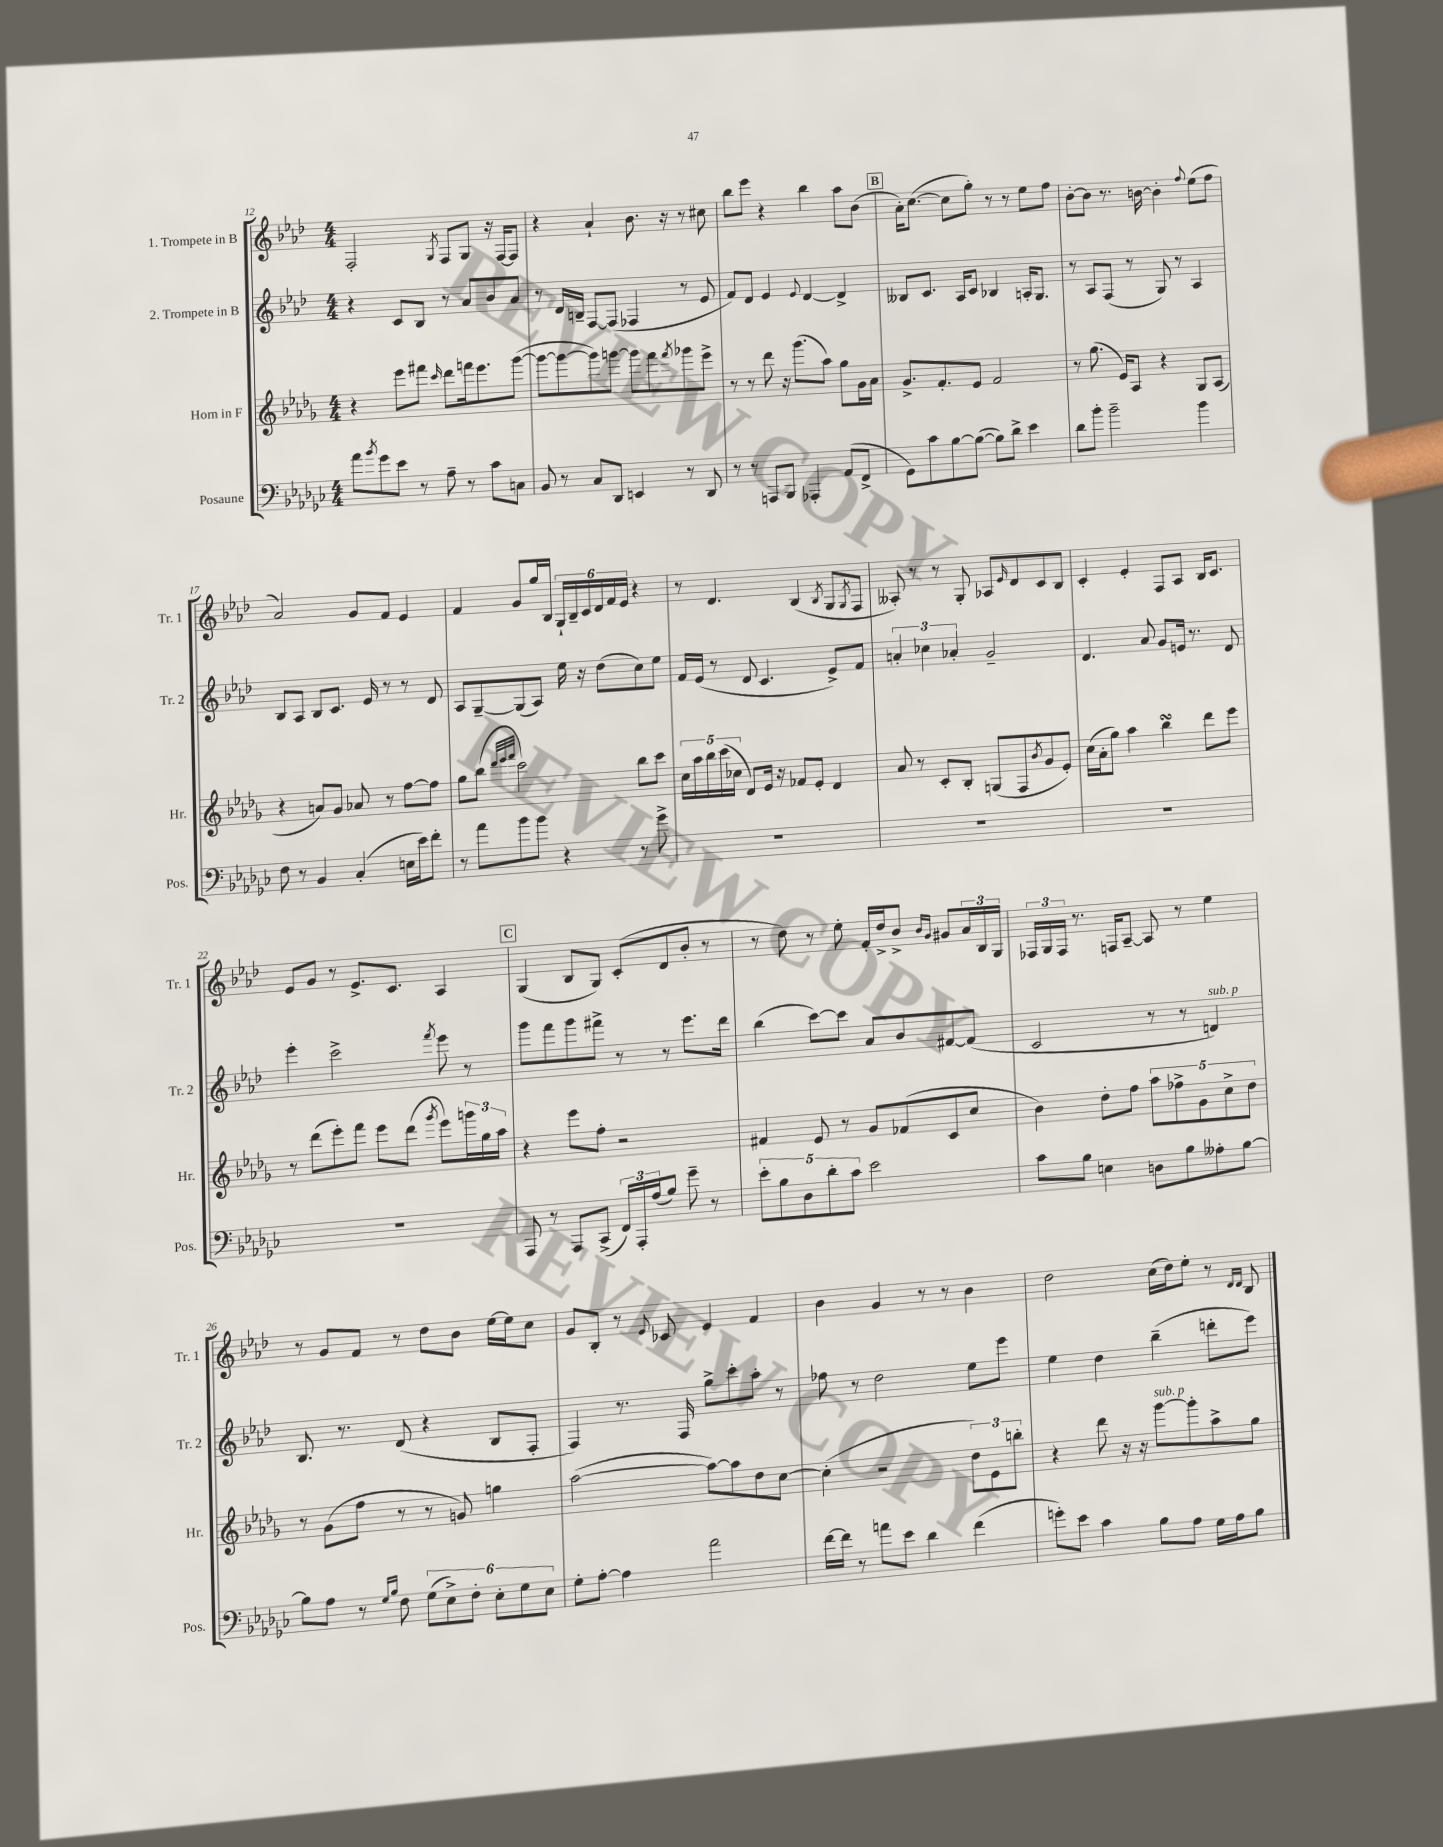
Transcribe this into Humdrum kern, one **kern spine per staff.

**kern	**kern	**kern	**kern
*part4	*part3	*part2	*part1
*staff4	*staff3	*staff2	*staff1
*I"Posaune	*I"Horn in F	*I"2. Trompete in B	*I"1. Trompete in B
*I'Pos.	*I'Hr.	*I'Tr. 2	*I'Tr. 1
*clefF4	*clefG2	*clefG2	*clefG2
*k[b-e-a-d-g-c-]	*k[b-e-a-d-g-]	*k[b-e-a-d-]	*k[b-e-a-d-]
*M4/4	*M4/4	*M4/4	*M4/4
=12	=12	=12	=12
8a-\L	4r	4r	2F'/
8qb-/	.	.	.
8g-\	.	.	.
8e-\J	8eee-\L	8c/L	.
8r	8fff#X\J	8B-/J	.
.	16qqccc/	.	8qG/
8A-~\	8ddd-\L	8r	8F/L
8r	16fffn\k	8a-/L	8G/J
.	8.eee-\	.	.
8c-\L	.	8b-/	16r
.	.	.	[16F/KL
8Cn\J	([8ggg-\J	8a-/J	8F/J]
=13	=13	=13	=13
8BB-/	8ggg-\L_	8r	4r
8r	8ggg-\_	16d-/LL	.
.	.	16Bn~/JJ	.
8C-/L	8ggg-\])	[8F/L	4a-`/
8DD-/J	[8gggn\J	(8F/J]	.
4EEn/	8ggg\L]	4F-X/	8.b-\
.	8fff\	.	.
.	.	.	16r
.	8qfff/	.	.
8r	8ggg-X\	8r	8r
8DD-/	8eee-^\J	8e-/	8cc#X\
=14	=14	=14	=14
8r	8r	8f/L)	8bb-\L
8r	8r	8d-/J	8eee-\J
8AAAn/L	8ddd-\	4e-/	4r
8BBB-/J	16r	.	.
.	(8.ggg-\L	.	.
.	.	8qqe-/	.
4AAA-X'/	.	[4d-/	4bb-\
.	8aa-\J)	.	.
(8AA-/L	8gg-\L	4d-^/]	8aa-\L
8FF^/J	16g-\L	.	(8b-\J
.	16a-\JJ	.	.
!!LO:REH:place=s1:t=B
=15	=15	=15	=15
8GG-\L)	8.g-^/L	8B--X/L	16a-'\KL)
.	.	.	([8.cc\J
8c-\	.	8.c/J	.
.	8.f'/	.	.
[8B-\	.	.	8cc\L]
.	.	16A-/KL	.
(8B-\J_	8e-/J	8c/J	8gg'\J)
8B-\L])	2f/	4B-X/	8r
8d-^\J	.	.	8r
4e-\	.	16An'/KL	8ee-\L
.	.	8.G/J	.
.	.	.	8ff\J
=16	=16	=16	=16
8d-\L	8r	8r	[8b-'\L
8b-'\J	(8.gg-\	8A-/L	8b-\J]
2b-~\	.	(8F/J	8.r
.	16e-/KL)	.	.
.	8A-/J	8r	.
.	.	.	[16bn\
.	4r	8G/)	4b'\]
.	.	8r	.
.	.	.	8qqff/
4b-\	8G-/L	4A-/	(8ee-\L
.	(8A-/J	.	8ff\J
!!LO:LB:g=z
=17	=17	=17	=17
8F\	4r	8B-/L	2a-/)
8r	.	8A-/J	.
4BB-/	8an/L)	8B-/L	.
.	8g-/J	8.c/J	.
(4C-'/	8a-X/	.	8g/L
.	.	16e-/	.
.	8r	8r	8f/J
16En\LL	[8ff\L	8r	4e-/
16e-\J)	.	.	.
8f'\J	8ff\J]	8d-/	.
=18	=18	=18	=18
8r	8gg-\L	8A-/L	4f/
8a-\L	(8bb-\J	[8G~/	.
.	32qqddd-/LLL	.	.
.	32qqeee-/	.	.
.	32qqfff/JJJ	.	.
8b-\	2ccc\)	(8G/]	8g/L
8b-\J	.	8A-/J)	16gg/L
.	.	.	16B-/JJ
4r	.	16ee-\	24G`/LL
.	.	.	24B-~/
.	.	16r	.
.	.	.	24c/
.	.	(8dd-\L	24d-/
.	.	.	24f/
.	.	.	24e-/JJ
8r	8bb-\L	8cc\)	4r
8g-^\	8ccc\J	8ee-\J	.
=19	=19	=19	=19
1r	20cc\LL	16f/LL	8r
.	20aa-\	.	.
.	.	(16e-/JJ	.
.	20bb-\	.	.
.	.	8r	4.d-/
.	(20ccc\	.	.
.	20cc-X\JJ	.	.
.	8d-/L)	8d-/	.
.	16e-/Jk	4.c/	.
.	16r	.	.
.	8f-X/L	.	(4B-/
.	8e-'/J	.	.
.	.	.	8qB-/
.	4d-/	8e-^/L)	8G/L
.	.	.	8qG/
.	.	8f/J	8F/J
=20	=20	=20	=20
1r	8a-/	6an'/	8A--X'/)
.	8r	.	8r
.	.	6cc-X\	.
.	8c'/L	.	8r
.	.	6a-X'/	.
.	8B-'/J	.	8G'/
.	(8Gn/L	2g~/	8A-X/L
.	.	.	16qqe-/
.	8F/	.	8d-/
.	8qb-/	.	.
.	8g-/	.	8c/
.	8e-'/J)	.	8B-/J
=21	=21	=21	=21
1r	(16cc\LL	4.d-/	4c'/
.	16a-'\J	.	.
.	8gg-\J)	.	.
.	4aa-\	.	4e-'/
.	.	8a-/	.
.	4bb-sSSS\	8g/L	8F/L
.	.	16en/Jk	8A-/J
.	.	8.r	.
.	8ddd-\L	.	16B-/KL
.	.	.	8.c/J
.	8eee-\J	8d-/	.
!!LO:LB:g=z
=22	=22	=22	=22
1r	8r	4eee-'\	8e-/L
.	(8ddd-\L	.	8g/J
.	8eee-'\)	2ccc^\	8r
.	8fff\J	.	8.e-^/L
.	8eee-\L	.	.
.	.	.	8.c/J
.	(8ddd-\J	.	.
.	8qggg-/	8qfff/	.
.	8eee-\L)	8eee-\	4A-/
.	24gggn\L	8r	.
.	24gg-\	.	.
.	24aa-\JJ	.	.
!!LO:REH:place=s1:t=C
=23	=23	=23	=23
8AAA-/	4r	8ggg\L	(4G/
8r	.	8fff\	.
8AAA-/L	8eee-\L	8ggg\	8B-/L
(8CC-^/J	8ff'\J	8fff#X^\J	8G/J)
24FF/LL)	2r	8r	(8c'/L
24AAA-'/	.	.	.
(24A-/J	.	.	.
8B-/J)	.	8r	8d-/
8g-~\	.	8.eee-\L	8b-'/J
8r	.	.	8r
.	.	16ddd-\Jk	.
=24	=24	=24	=24
10e-'\L	4f#X/	(4bb-\	8r
10B-\	.	.	.
.	.	.	8dd-\)
10D-\	.	.	.
.	8e-/	[8ccc\L)	8r
10d-'\	.	.	.
.	8r	8ccc\J]	8ee-'\
10c-\J	.	.	.
2e-\	8g-/L	8a-/L	16f'/LL
.	.	.	16dd-^/J
.	(8f-X/	8b-/	8b-^/J
.	.	.	16qqb-/LL
.	.	.	16qqg/JJ
.	8c/	[8f#X/	8g#X/L
.	8cc/J	(8f#/J]	24a-/L
.	.	.	24B-/
.	.	.	24G/JJ
=25	=25	=25	=25
8c-\L	4b-\)	2c/	24F-X/LL
.	.	.	24G/
.	.	.	24F-/JJ
8B-\J	.	.	8.r
4En\	8dd-'\L	.	.
.	.	.	16Fn/KL
.	8ff\J	.	[8A-~/J
8Dn\L	10aa-\L	8r	8A-/]
.	10ff-X^\	.	.
8B-\	.	8r	8r
.	10g-\	.	.
!	!	!LO:TX:a:i:t=sub. p	!
8A--X'\	.	4dn/)	4ee-\
.	10cc^\	.	.
[8B-\J	.	.	.
.	10dd-\J	.	.
!!LO:LB:g=z
=26	=26	=26	=26
8B-\L]	8r	8.B-/	8r
8A-\J	(8g-\L	.	8g/L
.	.	8.r	.
8r	8ff\J	.	8f/J
16qqG-/LL	.	.	.
16qqB-/JJ	.	.	.
8F\	8r	(8d-/	8r
(12G-\L	8r	4r	8dd-\L
12E-^\)	.	.	.
.	8gn/)	.	8b-\J
12F'\J	.	.	.
12E-'\L	4ggn\	8B-/L	[16ee-\LL
.	.	.	16ee-\J]
12G-\	.	.	.
.	.	8F'/J	8cc\J
12E-\J	.	.	.
=27	=27	=27	=27
8G-'\L	([2aa-\	4F/)	8g/L
[8A-'\J	.	.	8B-'/J
4A-\]	.	8.r	8r
.	.	.	8qqe-/
.	.	.	8c-X/
.	.	16F/	.
2a-\	8aa-\L_)	8gg^\L	4e-/
.	8aa-\]	8ccc'\	.
.	8dd-\	8aa-'\J	4f/
.	[8cc\J	8r	.
=28	=28	=28	=28
[16f\LL	(4cc'\]	8ff-X\	4b-\
16f\JJ]	.	.	.
8r	.	8r	.
8an\L	2r	2dd-\	4g/
8e-\J	.	.	.
4d-\	.	.	8r
.	.	.	8r
(4f\	12dd-\L)	8ee-\L	4b-\
.	12e-\	.	.
.	.	8eee-\J	.
.	12bbn'\J	.	.
=29	=29	=29	=29
8gn'\L)	4r	4ee-\	2dd-\
8e-\J	.	.	.
4c-\	8ddd-\	4dd-\	.
.	16r	.	.
.	16r	.	.
!	!LO:TX:a:i:t=sub. p	!	!
8B-\L	[8ggg-\L	(4bb-~\	(16cc\LL
.	.	.	16dd-\J)
8A-\J	8ggg-'\]	.	8ee-'\J
16G-\LL	8aa-^\	8dddn'\L	8r
16A-\J	.	.	.
.	.	.	16qqd-/LL
.	.	.	16qqd-/JJ
8B-\J	8gg-\J	8eee-\J)	8B-/
==	==	==	==
*-	*-	*-	*-
